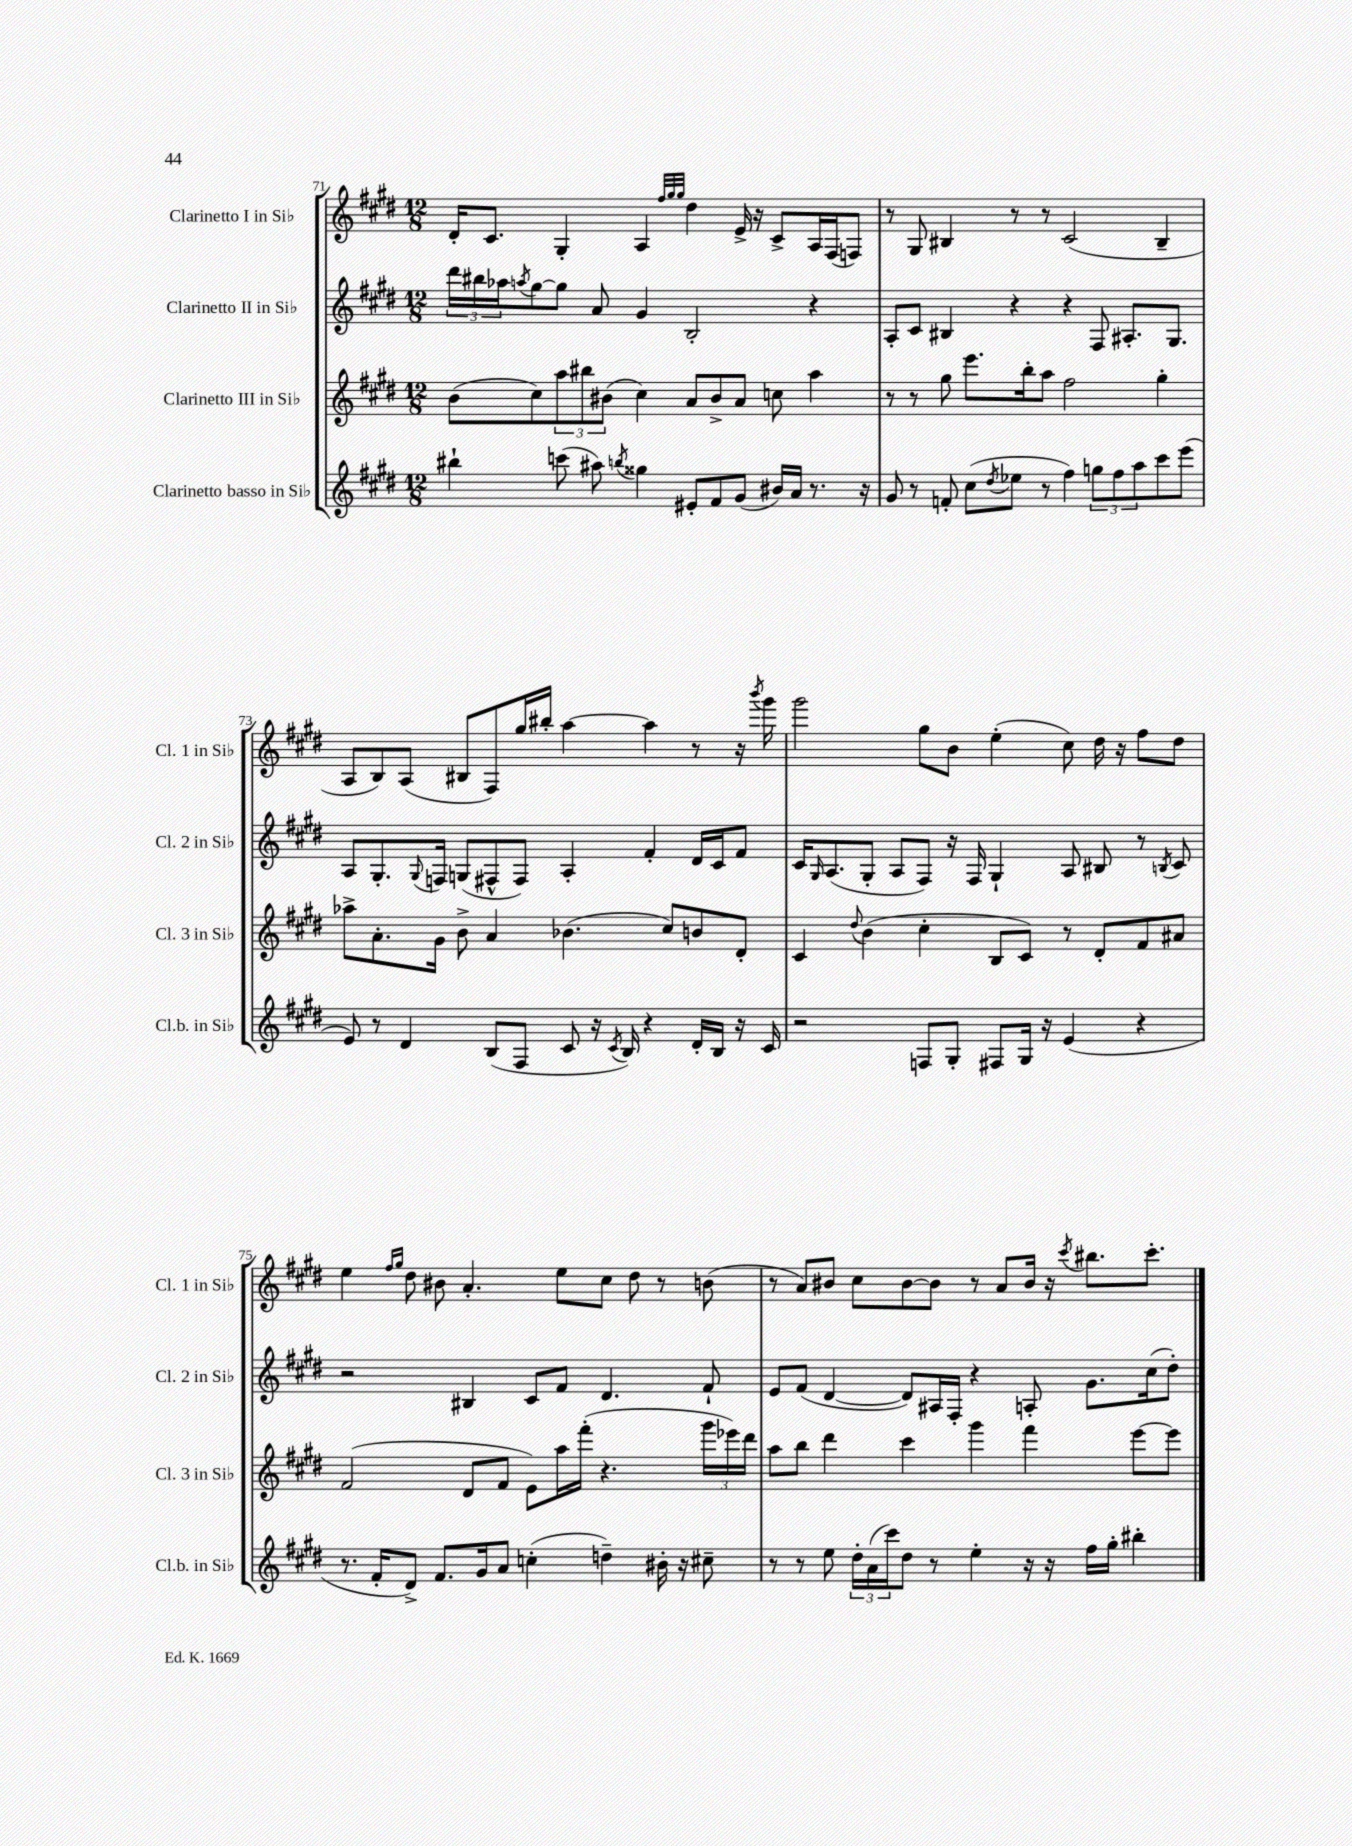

**kern	**kern	**kern	**kern
*part4	*part3	*part2	*part1
*staff4	*staff3	*staff2	*staff1
*I"Clarinetto basso in Si♭	*I"Clarinetto III in Si♭	*I"Clarinetto II in Si♭	*I"Clarinetto I in Si♭
*I'Cl.b. in Si♭	*I'Cl. 3 in Si♭	*I'Cl. 2 in Si♭	*I'Cl. 1 in Si♭
*clefG2	*clefG2	*clefG2	*clefG2
*k[f#c#g#d#]	*k[f#c#g#d#]	*k[f#c#g#d#]	*k[f#c#g#d#]
*M12/8	*M12/8	*M12/8	*M12/8
=71	=71	=71	=71
4bb#X`\	(8b\L	24ddd#\LL	16d#'/KL
.	.	24bb#X\	.
.	.	.	8.c#/J
.	.	24aa-X\J	.
.	.	8qaan/	.
.	8cc#\)	[8gg#\	.
(8cccn\	12aa\	8gg#\J]	4G#'/
.	12bb#X\	.	.
8aa#X\)	.	8a/	.
.	(12b#X\J	.	.
8qbbn/	.	.	.
4gg##X\	4cc#\)	4g#/	4A/
.	.	.	32qqff#/LLL
.	.	.	32qqgg#/
.	.	.	32qqgg#/JJJ
8e#X'/L	8a/L	2B'/	4dd#\
8f#/	8b#^/	.	.
(8g#/J	8a/J	.	16e^/
.	.	.	16r
16b#X/LL)	8ccn\	.	8c#^/L
16a/JJ	.	.	.
8.r	4aa\	4r	16A/L
.	.	.	(16F#/J
.	.	.	8Fn/J)
16r	.	.	.
=72	=72	=72	=72
8g#/	8r	8A'/L	8r
8r	8r	8c#/J	8G#/
8fn'/	8gg#\	4B#X/	4B#X/
(8cc#\L	8.eee\L	.	.
8qdd#/	.	.	.
8ee-X\J	.	4r	8r
.	16bb'\k	.	.
8r	8aa\J	.	8r
4ff#\)	2ff#\	4r	(2c#/
12ggn\L	.	8F#/	.
12ff#\	.	.	.
.	.	8.A#X'/L	.
12aa\	.	.	.
8ccc#\	4gg#'\	.	4B#~/
.	.	8.G#/J	.
(8eee\J	.	.	.
!!LO:LB:g=z
=73	=73	=73	=73
8e/)	8aa-X^\L	8A/L	8A/L
8r	8.a'\	8.G#'/	8B/)
4d#/	.	.	(8A/J
.	.	8qqG#/	.
.	16g#\Jk	16Fn/Jk	.
.	8b^\	(8Gn/L	8B#X/L
(8B/L	4a/	8F#X^^/	8F#/)
8F#/J	.	8F#/J)	16gg#/L
.	.	.	16bb#X'/JJ
8c#/	(4.b-X\	4A'/	[4aa\
16r	.	.	.
8qc#/	.	.	.
16B/)	.	.	.
4r	.	4f#'/	4aa\]
.	8cc#/L)	.	.
16d#'/LL	8bn/	16d#/LL	8r
16B/JJ	.	16c#/J	.
16r	8d#'/J	8f#/J	16r
.	.	.	8qbbb/
16c#/	.	.	16ggg#\
=74	=74	=74	=74
2r	4c#/	16c#/KL	2ggg#\
.	.	16qqG#/	.
.	.	(8.A/	.
.	8qqdd#/	.	.
.	(4b\	8G#'/J	.
.	.	8A/L	.
8Fn/L	4cc#'\	8F#/J)	8gg#\L
8G#'/J	.	16r	8b\J
.	.	16F#/	.
8F#X/L	8B/L	4G#`/	(4ee'\
16G#/Jk	8c#/J)	.	.
16r	.	.	.
(4e/	8r	8A/	8cc#\)
.	8d#'/L	8B#X/	16dd#\
.	.	.	16r
4r	8f#/	8r	8ff#\L
.	.	8qBn/	.
.	8a#X/J	8c#/	8dd#\J
!!LO:LB:g=z
=75	=75	=75	=75
8.r	(2f#/	2r	4ee\
16f#'/KL	.	.	.
.	.	.	16qqff#/LL
.	.	.	16qqgg#/JJ
8d#^/J)	.	.	8dd#\
8.f#/L	.	.	8b#X\
.	8d#/L	4B#X/	4.a'/
16g#/k	.	.	.
8a/J	8f#/J	.	.
(4ccn'\	8e\L)	8c#/L	.
.	16aa\L	8f#/J	8ee\L
.	(16fff#'\JJ	.	.
4ddn~\)	4.r	4.d#/	8cc#\J
.	.	.	8dd#\
16b#X'\	.	.	8r
16r	.	.	.
8cc#X~\	24ggg#\LL	8f#`/	(8bn\
.	24eee-X\)	.	.
.	24ddd#\JJ	.	.
=76	=76	=76	=76
8r	8aa\L	8e/L	8r
8r	8bb\J	(8f#/J	8a/L)
8ee\	4ddd#\	[4d#/	8b#X/J
24dd#'\LL	.	.	8cc#\L
(24a\	.	.	.
24ccc#\J)	.	.	.
8dd#\J	4ccc#\	8d#/L])	[8b#\
8r	.	16A#X/L	8b#\J]
.	.	16F#'/JJ	.
4ee'\	4ggg#\	4r	8r
.	.	.	8a/L
16r	4fff#\	8An'/	16b#/Jk
16r	.	.	16r
.	.	.	8qccc#/
16ff#\LL	.	8.g#\L	8.bb#X\L
16gg#'\JJ	.	.	.
4bb#X'\	[8eee\L	.	.
.	.	(16cc#\k	8.ccc#'\J
.	8eee\J]	8dd#'\J)	.
==	==	==	==
*-	*-	*-	*-
